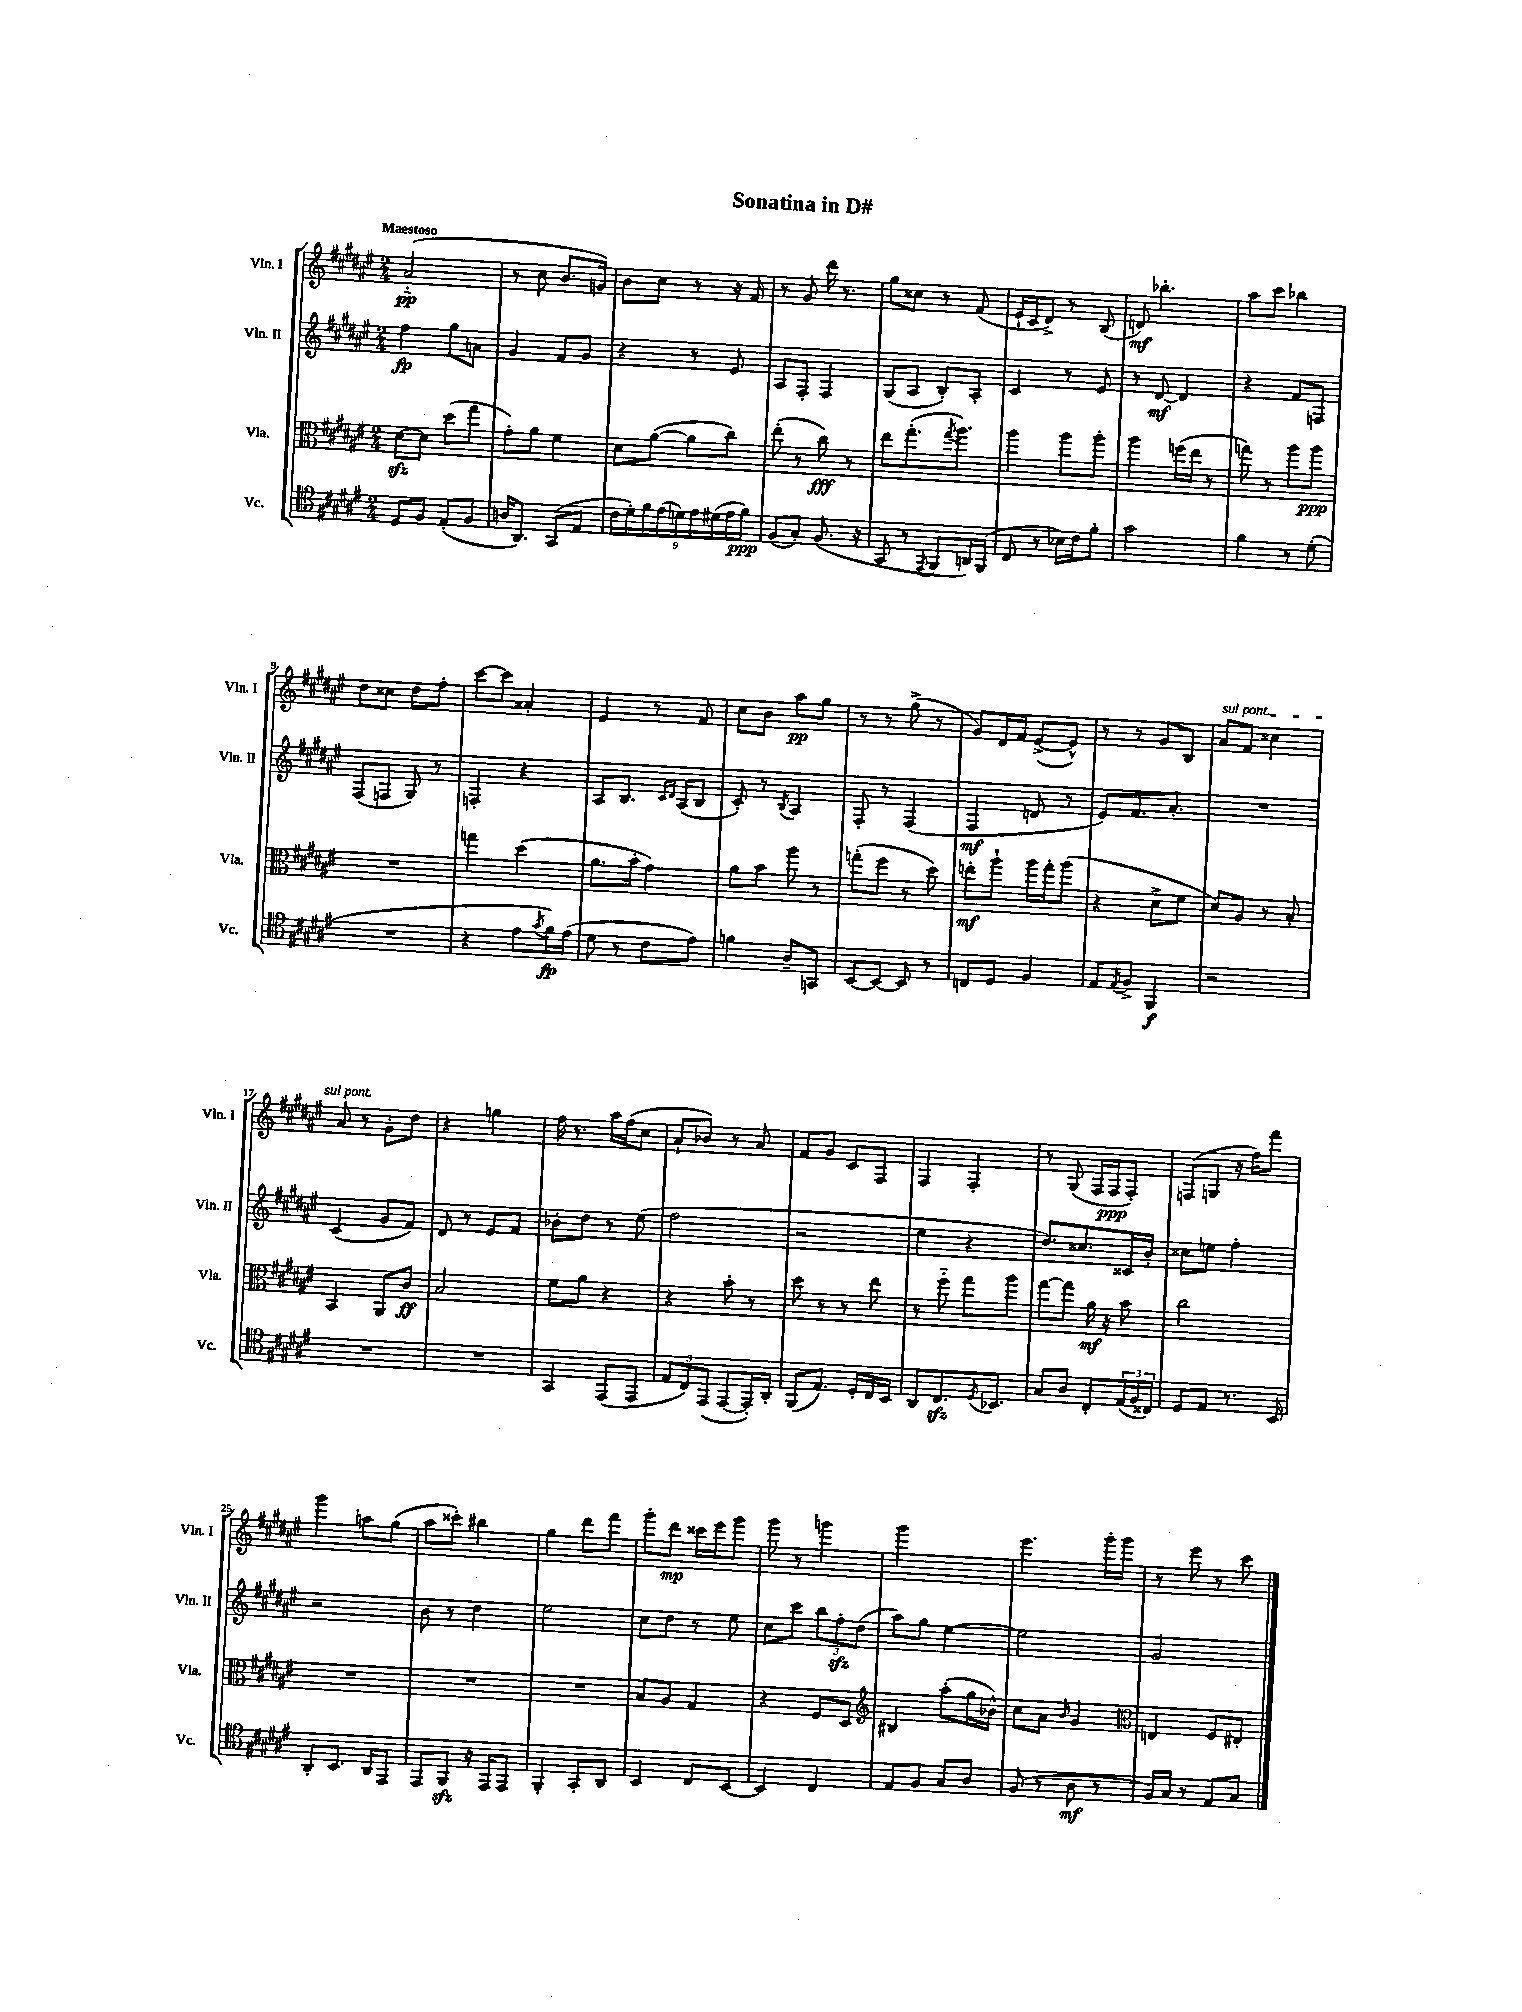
\header { title = "Sonatina in D#" }
<<
\new StaffGroup <<
\new Staff = "s0" \with { instrumentName = "Vln. I" shortInstrumentName = "Vln. I" } {
    \clef treble \key fis \major \numericTimeSignature \time 2/4 \tempo "Maestoso"
    ais'2-_\pp( |
    r8 cis''8 b'8. g'16) |
    b'8 cis''8 r8 r16 fis'16 |
    r8 gis'8 dis'''16 r8. |
    gis''8 cisis''8 r8 fis'8( |
    eis'16-! cis'16 dis'8->) r8 b8( |
    d'8\mf) bes''4.-. |
    ais''8 cis'''8 bes''4 |
    dis''8 cisis''8 dis''8 fis''8-. |
    cis'''8~ cis'''8 aisis'4-. |
    eis'4 r8 fis'8 |
    cis''8 b'8 ais''8\pp gis''8 |
    r8 r8 gis''8->( r8 |
    gis'8) dis'16 fis'16 eis'8~->( eis'8-^) |
    r8 r8 gis'8 b8 |
    \once \override TextSpanner.bound-details.left.text = \markup { \italic "sul pont." } ais'8\startTextSpan fis'8 cisis''4 |
    ais'8\stopTextSpan r8 gis'8-. dis''8 |
    r4 g''4 |
    fis''16 r8. ais''16 fis''16( cis''8 |
    ais'8-! bes'8) r8 ais'8 |
    fis'8 gis'8 cis'8 fis8 |
    fis4 fis4-. |
    r8 gis8( fis16 fis16\ppp fis8-.) |
    f8( g8 r16 fis''16) fis'''8 |
    gis'''4 a''8 gis''8( |
    ais''8 cisis'''8-.) bis''4 |
    gis''4 dis'''8 fis'''8 |
    gis'''8-. dis'''8\mp cisis'''16 eis'''16 gis'''8 |
    gis'''8 r8 g'''4 |
    gis'''2 |
    eis'''4. gis'''16-. gis'''16 |
    r8 eis'''8 r8 cis'''8 \bar "|." |
}
\new Staff = "s1" \with { instrumentName = "Vln. II" shortInstrumentName = "Vln. II" } {
    \clef treble \key fis \major \numericTimeSignature \time 2/4
    fis''4\fp gis''8 a'8 |
    gis'4 fis'8 gis'8 |
    r4 r8 eis'8 |
    ais8 fis8-. fis4 |
    gis8( ais8 b8-.) ais8-. |
    cis'4 r8 eis'8 |
    r8 dis'8~\mf dis'4 |
    r4 fis'8 f8 |
    fis8( f8 gis8) r8 |
    f4-. r4 |
    ais8 b8. \grace { cis'16 dis'16 } ais16( b8 |
    cis'8-.) r8 \acciaccatura { b8 } ais4 |
    fis8-. r8 fis4( |
    fis4\mf d'8 r8 |
    eis'8) fis'8. ais'8.-. |
    R2 |
    cis'4( gis'8 fis'8) |
    dis'8 r8 eis'8 fis'8 |
    bes'8-. dis''8 r8 eis''8( |
    fis''2 |
    r2 |
    eis''4 r4 |
    dis''8.) cisis''8. cisis'16 b'16-. |
    cisis''8 e''8 fis''4-. |
    r2 |
    b'8 r8 dis''4 |
    eis''2 |
    cis''8 dis''8 r8 eis''8 |
    cis''8 cis'''8 \tuplet 3/2 { b''8 fis''8-.\sfz dis''8( } |
    ais''8) gis''8 eis''4~ |
    eis''2 |
    gis'2 \bar "|." |
}
\new Staff = "s2" \with { instrumentName = "Vla." shortInstrumentName = "Vla." } {
    \clef alto \key fis \major \numericTimeSignature \time 2/4
    dis'8~\sfz dis'8 dis''8( gis''8 |
    gis'8-.) ais'8 fis'4 |
    dis'8 ais'8~( ais'8 cis''8) |
    eis''8-.( r8 cis''8\fff) r8 |
    eis''8 gis''8.-.( \acciaccatura { gis''8 } ais''8.) |
    ais''4 ais''8 ais''8-. |
    ais''4 f''16( eis''16 r8 |
    g''8) r8 ais''8 ais''8\ppp |
    R2 |
    g''4 dis''4( |
    ais'8. b'16-. gis'4) |
    ais'8 b'8 ais''8 r8 |
    g''8-.( fis''8 r8 dis''8) |
    e''8-.\mf ais''8-! ais''16 gis''16-. ais''8( |
    r4 dis'8-> fis'8 |
    dis'8) ais8 r8 b8-. |
    b,4 ais,8 cis'8\ff |
    b2 |
    fis'8 ais'8 r4 |
    r4 b'8-. r8 |
    dis''8 r8 r8 eis''8 |
    r8 fis''8-_ gis''8 ais''8 |
    gis''8~ gis''8 ais'16\mf r16 b'8 |
    cis''2 |
    R2 |
    R2 |
    R2 |
    b8 ais8 gis4 |
    r4 fis8 dis8 |
    \clef treble bis4 ais''8-.( gis''16 bes'16-^) |
    cis''8 ais'8 \grace { b'16 } gis'4 |
    \clef alto e4 fis8 eis8-. \bar "|." |
}
\new Staff = "s3" \with { instrumentName = "Vc." shortInstrumentName = "Vc." } {
    \clef tenor \key fis \major \numericTimeSignature \time 2/4
    dis8 fis8 eis8-.( fis8 |
    a16 ais,8.) gis,8( eis8 |
    \tuplet 9/8 { cis'16 dis'16-.) fis'16 eis'16( d'16) eis'16 dis'16( eis'16 fis'16\ppp) } |
    fis8( gis8-.) fis8.( r16 |
    gis,8 r8 \acciaccatura { eis,8 } fis,8 a,16) fis,16( |
    cis8 r8 bes16) cis'16 fis'8-. |
    gis'2 |
    fis'4 r8 dis'8-.( |
    R2 |
    r4 eis'8 \acciaccatura { gis'8 } fis'16\fp) eis'16( |
    dis'8 r8 cis'8 eis'8) |
    f'4 ais8-- g,8 |
    b,8~ b,8~ b,8 r8 |
    c8 dis8 fis4 |
    eis8 \acciaccatura { eis8 } fis8-> fis,4\f |
    r2 |
    R2 |
    R2 |
    gis,4 eis,8( eis,8 |
    \tuplet 3/2 { eis8 cis8) eis,8( } eis,8~ eis,16-.) ais,16-. |
    fis,8( eis8.) dis16-. cis16 b,16 |
    ais,8 cis8.\sfz \acciaccatura { dis8 } bes,8. |
    gis8 ais8 cis8-. \tuplet 3/2 { eis16( fis16 cisis16) } |
    dis8 eis8 r8. b,16 |
    ais,8-. b,8. ais,16 eis,8 |
    eis,8 fis,8\sfz r16 eis,16 eis,8 |
    fis,4-. gis,8-. ais,8 |
    b,4 cis8 b,8~ |
    b,4 cis4 |
    eis8 fis8 gis8 ais8 |
    fis8( r8 ais8\mf r8 |
    fis16) gis16 r8 eis8 gis8 \bar "|." |
}
>>
>>
